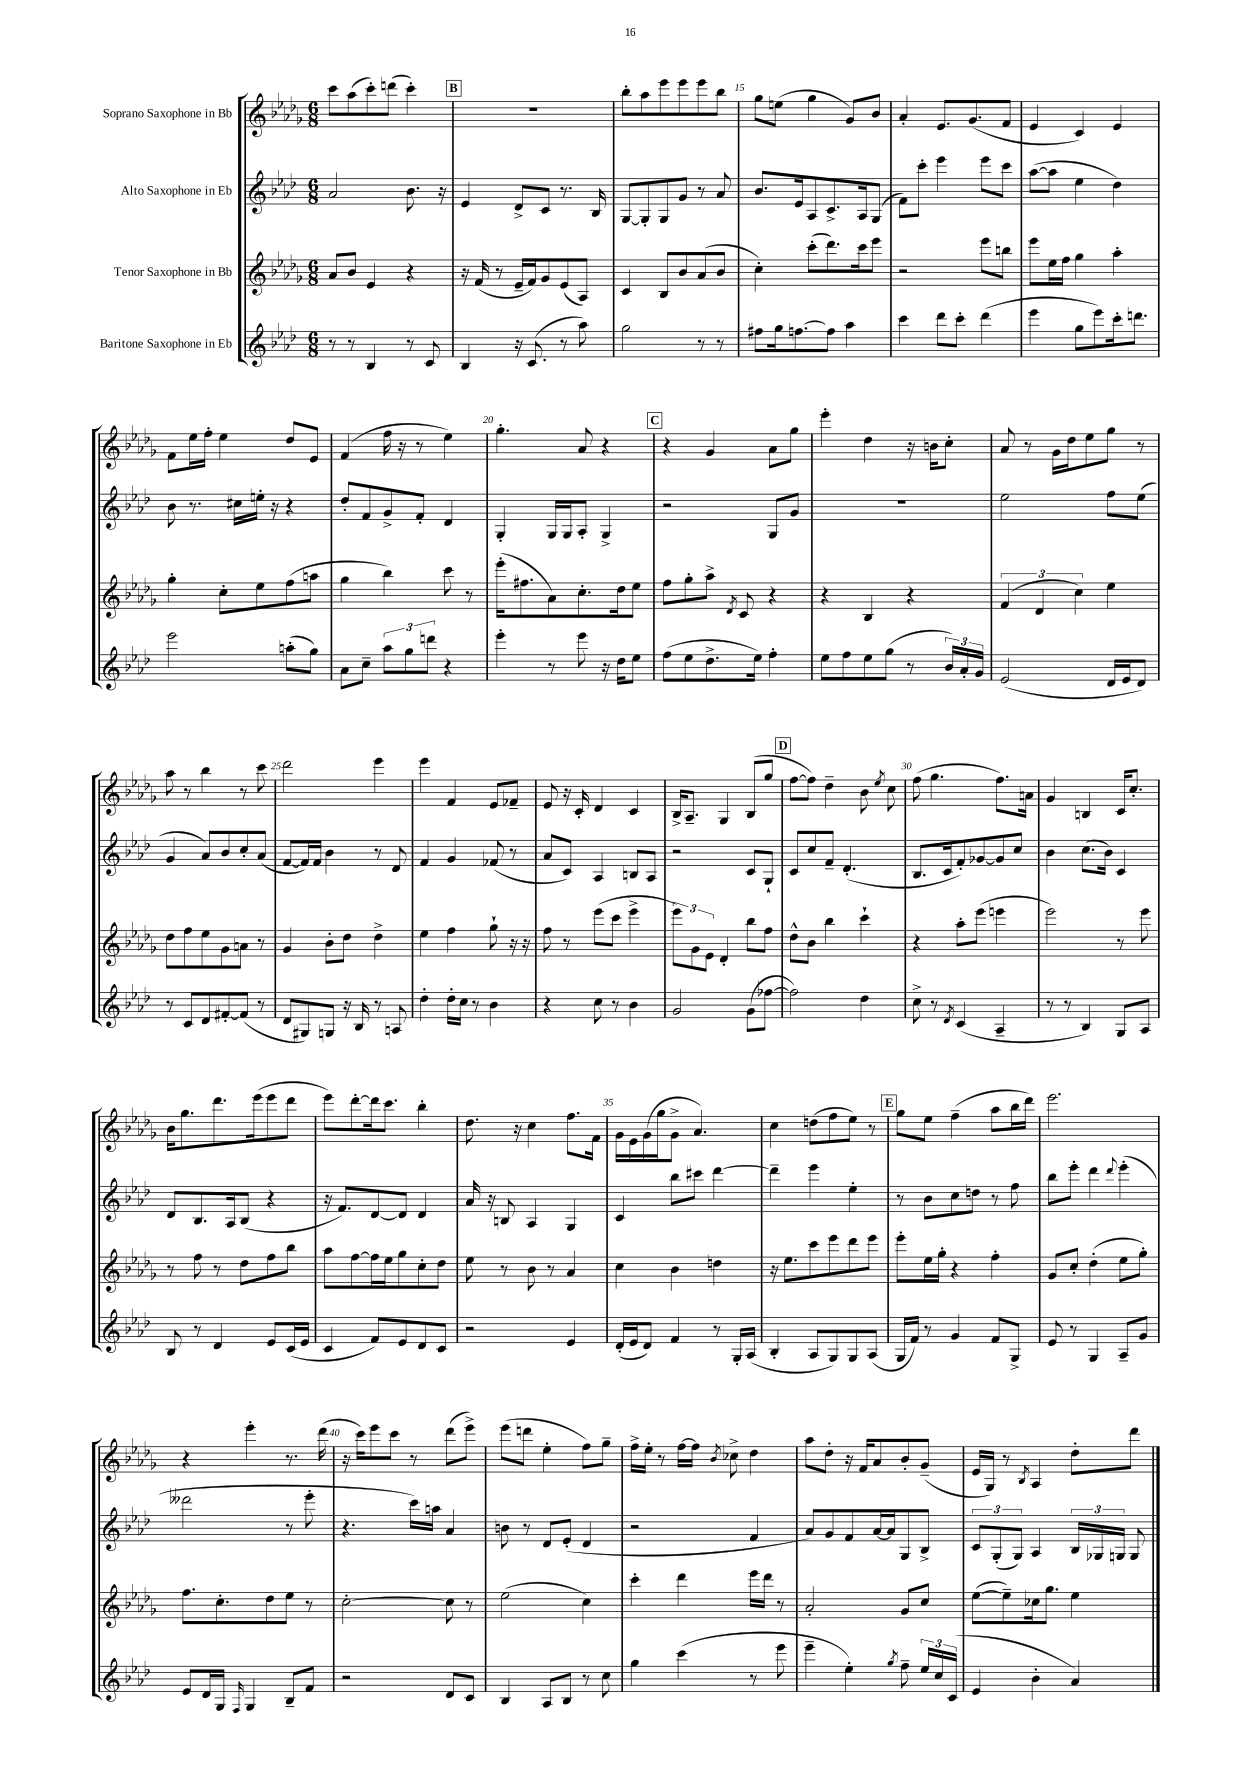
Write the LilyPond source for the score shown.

<<
\new StaffGroup <<
\new Staff = "s0" \with { instrumentName = "Soprano Saxophone in Bb" } {
    \clef treble \key des \major \numericTimeSignature \time 6/8
    \autoBeamOff c'''8[ aes''8( c'''8-.) d'''8]( c'''4-.) |
    \mark \markup { \box "B" } R2. |
    bes''8[-. aes''8 ees'''8 ees'''8 ees'''8 bes''8] |
    ges''8[ e''8]( ges''4 ges'8[) bes'8] |
    aes'4-. ees'8.[ ges'8.( f'8] |
    ees'4 c'4) ees'4 |
    f'8[ ees''16 f''16]-. ees''4 des''8[ ees'8] |
    f'4( f''16 r16 r8 ees''4) |
    ges''4.-. aes'8 r4 |
    \mark \markup { \box "C" } r4 ges'4 aes'8[ ges''8] |
    ees'''4-. des''4 r16 b'16[ c''8]-. |
    aes'8 r8 ges'16[ des''16 ees''8 ges''8] r8 |
    aes''8 r8 bes''4 r8 c'''8 |
    des'''2 ees'''4 |
    ees'''4 f'4 ees'8[ fes'8]-- |
    ees'8 r16 c'16-. des'4 c'4 |
    bes16[-> aes8.]-- ges4 bes8[( ges''8] |
    \mark \markup { \box "D" } f''8[~ f''8]) des''4-- bes'8 \acciaccatura { ees''8 } c''8 |
    f''8( ges''4. f''8.[) a'16] |
    ges'4 b4 c'16[ c''8.]-. |
    bes'16[ ges''8. des'''8. ees'''16( ees'''8 des'''8] |
    ees'''8[) des'''8~-. des'''16 c'''8.] bes''4-. |
    des''8. r16 c''4 f''8.[ f'16] |
    ges'16[ ees'16 ges'16( ges''16 ges'8]-> aes'4.) |
    c''4 d''8[( f''8 ees''8]) r8 |
    \mark \markup { \box "E" } ges''8[ ees''8] f''4--( aes''8[ bes''16 des'''16]) |
    ees'''2. |
    r4 ees'''4-. r8. des'''16( |
    r16 c'''16[) ees'''8 c'''8] r8 des'''8[( ees'''8]->) |
    ees'''8[( d'''8] ees''4-. f''8[) ges''8]-- |
    f''16[-> ees''16]-. r8 f''16[~ f''16] \acciaccatura { bes'8 } ces''8-> des''4 |
    aes''8[ des''8]-. r16 f'16[ aes'8 bes'8-. ges'8]--( |
    ees'16[ ges16]) r8 \acciaccatura { bes8 } aes4 des''8[-. des'''8] \bar "|." |
}
\new Staff = "s1" \with { instrumentName = "Alto Saxophone in Eb" } {
    \clef treble \key aes \major \numericTimeSignature \time 6/8
    \autoBeamOff aes'2 bes'8. r16 |
    \mark \markup { \box "B" } ees'4 des'8[-> c'8] r8. bes16 |
    g8[~ g8-. g8 g'8] r8 aes'8 |
    bes'8.[ ees'16 aes8 c'8.-> aes16 g8]( |
    f'8[) c'''8]-. ees'''4 ees'''8[ c'''8] |
    aes''8[~( aes''8] ees''4 des''4) |
    bes'8 r8. cis''16[ e''16]-. r16 r4 |
    des''8[-. f'8 g'8-> f'8]-. des'4 |
    g4-. g16[ g16 aes8]-. g4-> |
    \mark \markup { \box "C" } r2 g8[ g'8] |
    R2. |
    ees''2 f''8[ ees''8]( |
    g'4 aes'8[) bes'8 c''8-. aes'8]( |
    f'8[~ f'16) f'16] bes'4 r8 des'8 |
    f'4 g'4 fes'8( r8 |
    aes'8[ c'8]) aes4 b8[ aes8] |
    r2 c'8[ g8]-! |
    \mark \markup { \box "D" } c'8[ c''8 f'8]-- des'4.-.( |
    bes8.[ c'16 f'8-.) ges'8~ ges'8 c''8] |
    bes'4 c''8.[( bes'16]) c'4 |
    des'8[ bes8. aes16 bes8]( r4 |
    r16 f'8.[) des'8~ des'8] des'4 |
    aes'16 r16 b8 aes4 g4 |
    c'4 bes''8[ cis'''8] des'''4~ |
    des'''4-- ees'''4 ees''4-. |
    \mark \markup { \box "E" } r8 bes'8[ c''8 d''8] r8 f''8 |
    bes''8[ ees'''8]-. des'''4 \appoggiatura { des'''8 } ees'''4-.( |
    deses'''2 r8 ees'''8-. |
    r4. c'''16[) a''16] aes'4 |
    b'8 r8 des'8[ ees'8]-.( des'4 |
    r2 f'4 |
    aes'8[) g'8 f'8 aes'16~ aes'16 g8 bes8]-> |
    \tuplet 3/2 { c'8[ g8-.( g8]) } aes4 \tuplet 3/2 { bes16[ ges16 g16] } g8 \bar "|." |
}
\new Staff = "s2" \with { instrumentName = "Tenor Saxophone in Bb" } {
    \clef treble \key des \major \numericTimeSignature \time 6/8
    \autoBeamOff aes'8[ bes'8] ees'4 r4 |
    \mark \markup { \box "B" } r16 f'16( r8 ees'16[-- f'16) ges'8 ees'8( aes8]) |
    c'4 bes8[ bes'8 aes'8( bes'8] |
    c''4-.) c'''8[-.( des'''8.) c'''16 ees'''8] |
    r2 ees'''8[ b''8] |
    ees'''8[ ees''16 f''16] ges''4 aes''4-. |
    ges''4-. c''8[-. ees''8 f''8( a''8] |
    ges''4 bes''4) c'''8 r8 |
    ees'''16[-.( fis''8. aes'8) c''8.-. des''16 ees''8] |
    \mark \markup { \box "C" } f''8[ ges''8-. aes''8]-> \acciaccatura { des'8 } c'8 r4 |
    r4 bes4 r4 |
    \tuplet 3/2 { f'4( des'4 c''4) } ees''4 |
    des''8[ f''8 ees''8 ges'8 a'8] r8 |
    ges'4 bes'8[-. des''8] des''4-> |
    ees''4 f''4 ges''8-! r16 r16 |
    f''8 r8 ees'''8[( c'''8] ees'''4-> |
    \tuplet 3/2 { ees'''8[) ges'8 ees'8] } des'4-. bes''8[ f''8] |
    \mark \markup { \box "D" } des''8[-^ bes'8] bes''4 c'''4-! |
    r4 aes''8[-. ees'''8]( e'''4 |
    ees'''2) r8 ees'''8 |
    r8 f''8 r8 des''8[ f''8 bes''8] |
    aes''8[ f''8~ f''16 ees''16 ges''8 c''8-. des''8] |
    ees''8 r8 bes'8 r8 aes'4 |
    c''4 bes'4 d''4 |
    r16 ees''8.[ c'''8 ees'''8 des'''8 ees'''8] |
    \mark \markup { \box "E" } ees'''8[-. ees''16 ges''16]-. r4 f''4-. |
    ges'8[ c''8]-. des''4-.( ees''8[ ges''8]-.) |
    f''8.[ c''8.-. des''8 ees''8] r8 |
    c''2~-. c''8 r8 |
    ees''2( c''4) |
    c'''4-. des'''4 ees'''16[ des'''16] r8 |
    aes'2-. ges'8[ c''8] |
    ees''8[~( ees''8--) ces''16 ges''8.] ees''4 \bar "|." |
}
\new Staff = "s3" \with { instrumentName = "Baritone Saxophone in Eb" } {
    \clef treble \key aes \major \numericTimeSignature \time 6/8
    \autoBeamOff r8 r8 bes4 r8 c'8 |
    \mark \markup { \box "B" } bes4 r16 c'8.( r8 aes''8) |
    g''2 r8 r8 |
    fis''8[ g''16 f''8.~ f''8] aes''4 |
    c'''4 des'''8[ c'''8]-. des'''4( |
    ees'''4 g''8[ ees'''8) c'''16-. d'''8.] |
    ees'''2 a''8[-.( g''8]) |
    aes'8[ c''8]-- \tuplet 3/2 { aes''8[ g''8 d'''8] } r4 |
    ees'''4-. r8 ees'''8 r16 des''16[ ees''8] |
    \mark \markup { \box "C" } f''8[( ees''8 des''8.-> ees''16]) f''4-. |
    ees''8[ f''8 ees''8 g''8]( r8 \tuplet 3/2 { bes'16[) aes'16-. g'16] } |
    ees'2( des'16[ ees'16 des'8]) |
    r8 c'8[ des'8 fis'8~-. fis'8]( r8 |
    des'8[ gis8) g8] r16 bes16 r8 a8 |
    des''4-. des''16[-. c''16] r8 bes'4 |
    r4 c''8 r8 bes'4 |
    g'2 g'8[( fes''8]~ |
    \mark \markup { \box "D" } fes''2) des''4 |
    c''8-> r8 \acciaccatura { des'8 } c'4( aes4-- |
    r8 r8 bes4) g8[ aes8] |
    bes8 r8 des'4 ees'8[ c'16( ees'16] |
    c'4 f'8[) ees'8 des'8 c'8] |
    r2 ees'4 |
    des'16[-.( ees'16 des'8]) f'4 r8 g16[-. aes16]( |
    bes4-. aes8[ g8) g8 aes8]( |
    \mark \markup { \box "E" } g16[ f'16]) r8 g'4 f'8[ g8]-> |
    ees'8 r8 g4 aes8[-- g'8] |
    ees'8[ des'16 g16] \grace { f16 } g4 bes8[-- f'8] |
    r2 des'8[ c'8] |
    bes4 aes8[ bes8] r8 c''8 |
    g''4 c'''4( r8 ees'''8 |
    ees'''4-- ees''4-.) \acciaccatura { g''8 } f''8-- \tuplet 3/2 { ees''16[ c''16 c'16]( } |
    ees'4 bes'4-. aes'4) \bar "|." |
}
>>
>>
\layout { \context { \Score currentBarNumber = #12 \override BarNumber.break-visibility = ##(#f #t #t) barNumberVisibility = #(every-nth-bar-number-visible 5) } }
